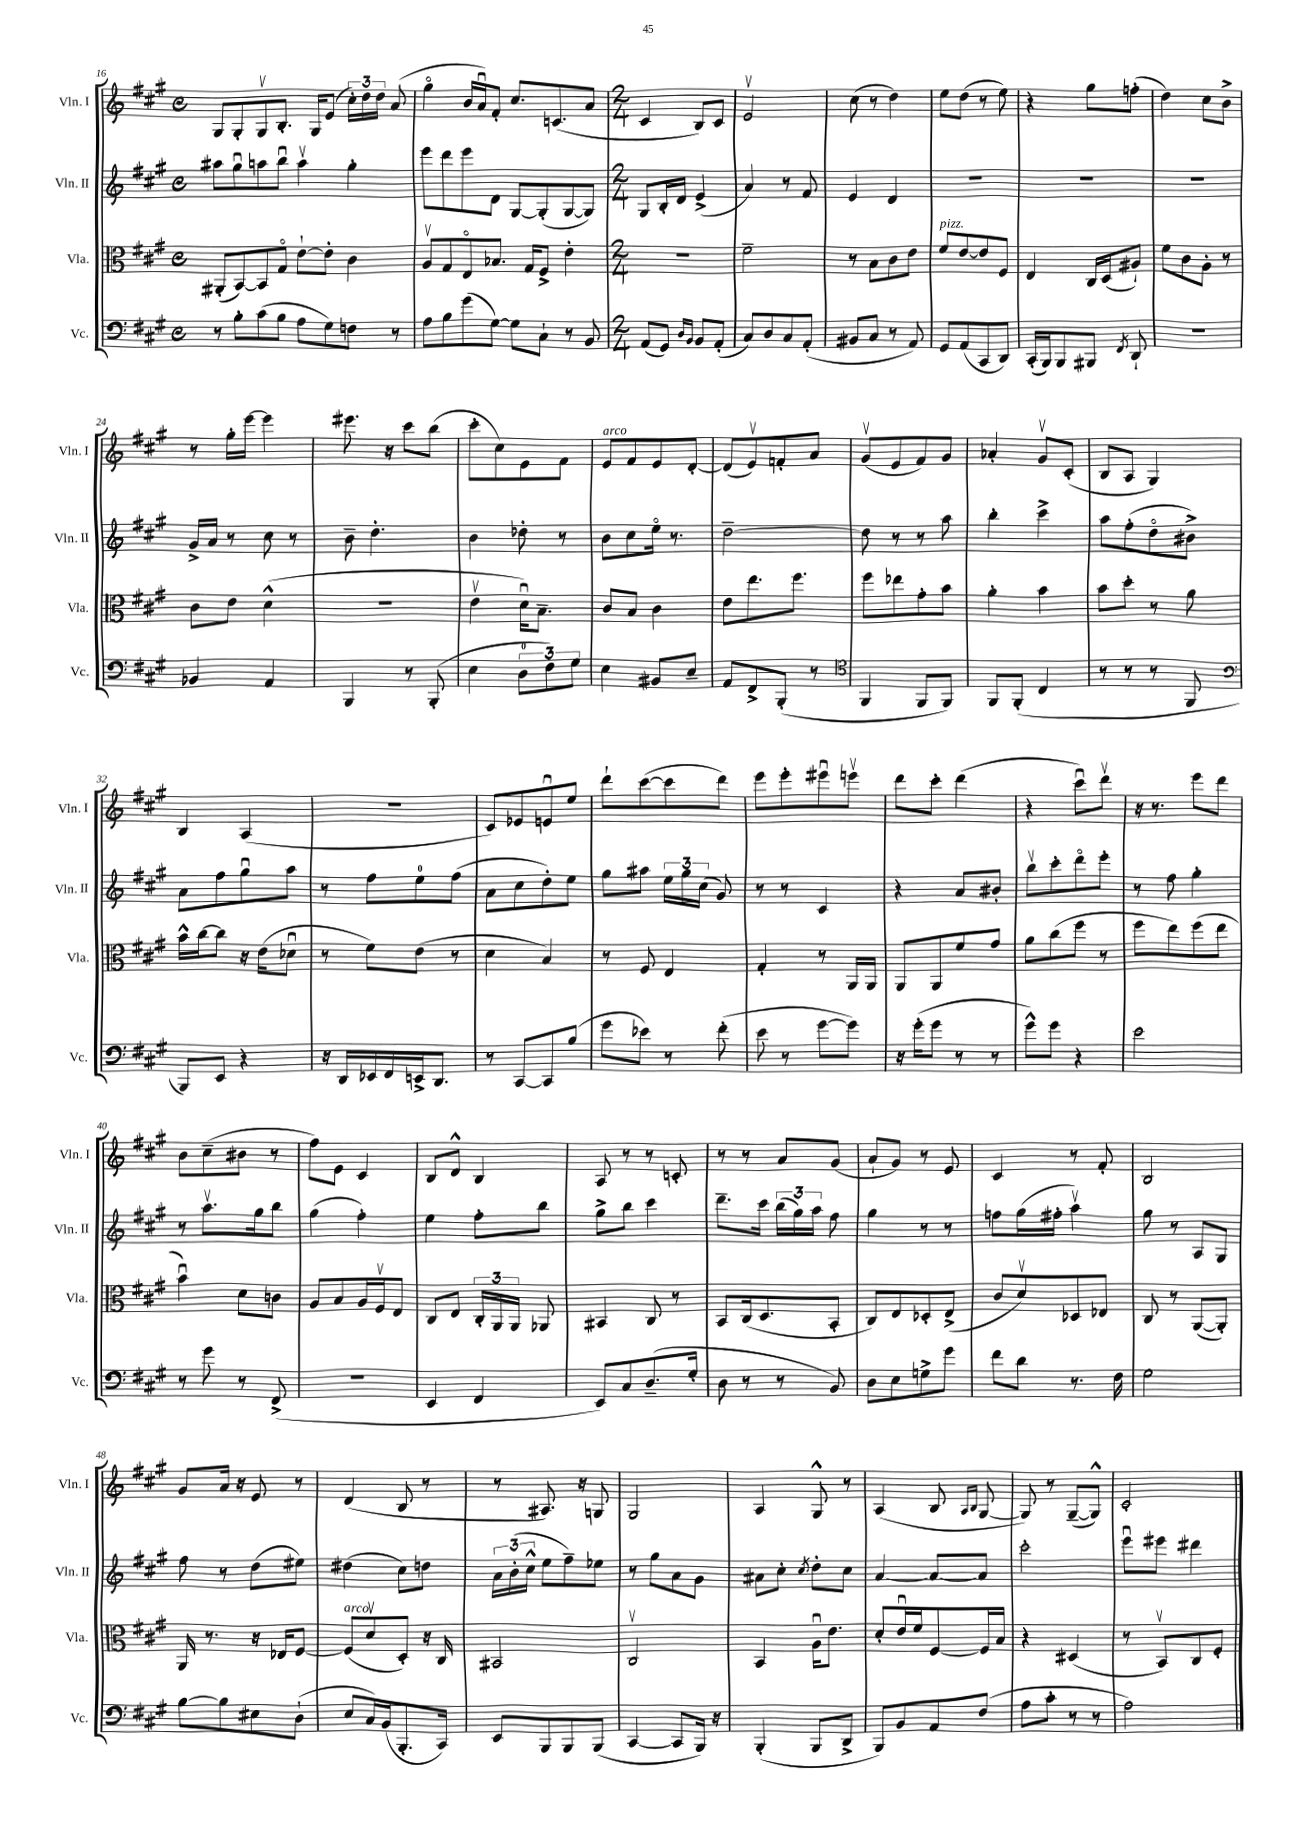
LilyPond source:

<<
\new StaffGroup <<
\new Staff = "s0" \with { instrumentName = "Vln. I" shortInstrumentName = "Vln. I" } {
    \clef treble \key a \major \defaultTimeSignature \time 4/4
    \autoBeamOff gis8[ gis8-. gis8\upbow b8.]-. gis16[ e'8]( \tuplet 3/2 { cis''16[-.) d''16 d''16] } a'8( |
    gis''4\flageolet b'16[ a'16\downbow) fis'8]-. cis''8.[ c'8.( a'8] |
    \numericTimeSignature \time 2/4 cis'4 b8[) cis'8] |
    e'2\upbow |
    cis''8( r8 d''4) |
    e''8[ d''8]( r8 e''8) |
    r4 gis''8[ f''8]-.( |
    d''4) cis''8[ b'8]-> |
    r8 gis''16[-. e'''16]~ e'''4 |
    eis'''8. r16 cis'''8[ b''8]( |
    cis'''8[-. cis''8) e'8 fis'8] |
    e'8[^\markup { \italic "arco" } fis'8 e'8 d'8]~-. |
    d'8[( e'8\upbow) f'8-. a'8] |
    gis'8[\upbow( e'8 fis'8) gis'8] |
    aes'4-. gis'8[\upbow cis'8]-.( |
    b8[ a8] gis4) |
    b4 a4( |
    R2 |
    cis'8[) ees'8 e'8\downbow e''8] |
    d'''8[-! cis'''8~( cis'''8 d'''8]) |
    e'''8[ e'''8-. eis'''8\downbow e'''8]\upbow |
    d'''8[ cis'''8]-. d'''4( |
    r4 cis'''8[\downbow) d'''8]\upbow |
    r16 r8. e'''8[ d'''8] |
    b'8[ cis''8--( bis'8] r8 |
    fis''8[) e'8] cis'4 |
    b8[ d'8]-^ b4 |
    a8 r8 r8 c'8-. |
    r8 r8 a'8[ gis'8]( |
    a'8[-! gis'8]) r8 e'8 |
    cis'4 r8 fis'8-. |
    b2 |
    gis'8[ a'16] r16 e'8 r8 |
    d'4( b8 r8 |
    r8 ais8.) r16 g8 |
    gis2 |
    a4 gis8-^ r8 |
    a4( b8 \grace { a16[ b16] } gis8~ |
    gis8) r8 gis8[~--( gis8]-^) |
    cis'2-. \bar "|." |
}
\new Staff = "s1" \with { instrumentName = "Vln. II" shortInstrumentName = "Vln. II" } {
    \clef treble \key a \major \defaultTimeSignature \time 4/4
    \autoBeamOff ais''8[ gis''8\downbow a''8 b''8]\downbow a''4\upbow gis''4-. |
    e'''8[ d'''8 e'''8 d'8] gis8[~ gis8-.( gis8~ gis8]) |
    \numericTimeSignature \time 2/4 gis8[ b16-. d'16] e'4->( |
    a'4) r8 fis'8 |
    e'4 d'4 |
    R2 |
    R2 |
    R2 |
    gis'16[-> a'16] r8 cis''8 r8 |
    b'8-- d''4.-. |
    b'4 des''8-. r8 |
    b'8[ cis''8 e''16]\flageolet r8. |
    d''2~-- |
    d''8 r8 r8 a''8 |
    b''4-. cis'''4-> |
    a''8[ fis''8-.( d''8\flageolet bis'8]->) |
    a'8[ fis''8 gis''8\downbow a''8] |
    r8 fis''8[ e''8-0 fis''8]( |
    a'8[ cis''8 d''8-.) e''8] |
    gis''8[ ais''8] \tuplet 3/2 { e''16[ gis''16 cis''16]( } gis'8) |
    r8 r8 cis'4 |
    r4 a'8[ bis'8]-. |
    b''8[\upbow cis'''8-. d'''8\flageolet e'''8]-. |
    r8 fis''8 gis''4-. |
    r8 a''8.[\upbow gis''16 b''8] |
    gis''4( fis''4-.) |
    e''4 fis''8[-. b''8] |
    gis''8[-> b''8] cis'''4 |
    d'''8.[-- cis'''16] \tuplet 3/2 { b''16[( gis''16) a''16] } fis''8 |
    gis''4 r8 r8 |
    f''8[ gis''16( fis''16]-. a''4\upbow) |
    gis''8 r8 a8[ gis8] |
    fis''8 r8 d''8[( eis''8]) |
    dis''4( cis''8[) d''8] |
    \tuplet 3/2 { a'16[ b'16-.( cis''16]-^ } e''8[ fis''8--) ees''8] |
    r8 gis''8[ a'8 gis'8] |
    ais'8[ cis''8]-. \acciaccatura { cis''8 } d''8[-. cis''8] |
    a'4~ a'8[~ a'8] |
    cis'''2-. |
    e'''8[\downbow eis'''8] dis'''4 \bar "|." |
}
\new Staff = "s2" \with { instrumentName = "Vla." shortInstrumentName = "Vla." } {
    \clef alto \key a \major \defaultTimeSignature \time 4/4
    \autoBeamOff ais,8[-.( b,8~) b,8 gis8]\flageolet e'8[~-! e'8]-. cis'4 |
    a8[\upbow gis8 e8\flageolet bes8.] gis16[ fis8]-> e'4-. |
    \numericTimeSignature \time 2/4 r2 |
    fis'2-- |
    r8 b8[ cis'8 e'8] |
    fis'8[^\markup { \italic "pizz." } e'8~ e'8 fis8] |
    e4 cis16[ d16( ais8]-!) |
    fis'8[ cis'8 a8]-. r8 |
    cis'8[ e'8] d'4-^( |
    R2 |
    e'4\upbow d'16[\downbow) b8.]-- |
    cis'8[ b8] cis'4 |
    e'8[ e''8. fis''8.] |
    fis''8[ ees''8 gis'8-. b'8] |
    a'4-. b'4 |
    b'8[ d''8]-. r8 a'8 |
    b'16[-^ cis''16~ cis''8] r16 e'16[( des'8]\downbow |
    r8 fis'8[) e'8]( r8 |
    d'4 b4) |
    r8 fis8 e4 |
    gis4-. r8 a,16[ a,16] |
    a,8[ a,8 fis'8 gis'8] |
    a'8[ cis''8( fis''8] r8 |
    fis''8[ e''8) fis''8( e''8] |
    b'4\downbow) d'8[ c'8] |
    a8[ b8 a16 fis16\upbow e8] |
    cis8[ e8] \tuplet 3/2 { cis16[-. a,16 a,16] } aes,8 |
    bis,4 cis8 r8 |
    b,8[ cis16( d8. b,8]-. |
    cis8[) e8 des8-. e8]->( |
    cis'8[ d'8\upbow) des8 ees8] |
    cis8 r8 a,8[~( a,8]-.) |
    a,16 r8. r16 ees16[ fis8]~ |
    fis8[^\markup { \italic "arco" }( d'8\upbow d8]-.) r16 cis16 |
    bis,2 |
    cis2\upbow |
    b,4 a16[\downbow e'8.] |
    d'8[-. e'16\downbow fis'16 fis8~ fis16 b16] |
    r4 dis4( |
    r8 b,8[\upbow) cis8 fis8]-. \bar "|." |
}
\new Staff = "s3" \with { instrumentName = "Vc." shortInstrumentName = "Vc." } {
    \clef bass \key a \major \defaultTimeSignature \time 4/4
    \autoBeamOff r8 b8[-. cis'8( b8] a8[ gis8) f8] r8 |
    a8[ b8 gis'8( gis8]~) gis8[ cis8]-! r8 b,8 |
    \numericTimeSignature \time 2/4 a,8[( gis,8]) \grace { d16[ b,16] } b,8[ a,8]-.( |
    cis8[) d8 cis8 a,8]-.( |
    bis,8[ cis8] r8 a,8) |
    gis,8[ a,8( cis,8 d,8]) |
    cis,16[-.( b,,16) b,,8 bis,,8] \acciaccatura { fis,8 } d,8-! |
    r2 |
    bes,4 a,4 |
    b,,4 r8 b,,8-.( |
    e4 \tuplet 3/2 { d8[-0 fis8) gis8] } |
    e4 bis,8[ e8]-- |
    a,8[ fis,8-> b,,8]-.( r8 |
    \clef tenor fis,4 fis,8[ fis,8]) |
    fis,8[ fis,8]-.( cis4 |
    r8 r8 r8 fis,8 |
    \clef bass b,,8[) e,8] r4 |
    r16 d,16[ ees,16 fis,16 e,16-> d,8.] |
    r8 cis,8[~ cis,8 b8]( |
    gis'8[ ees'8]) r8 fis'8-.( |
    e'8 r8 gis'8[~ gis'8]) |
    r16 gis'16[-.( gis'8] r8 r8 |
    gis'8[-^) gis'8] r4 |
    e'2 |
    r8 gis'8 r8 fis,8->( |
    R2 |
    e,4 fis,4 |
    e,8[) cis8 d8.--( gis16]-. |
    d8 r8 r8 b,8) |
    d8[ e8 g8-> gis'8] |
    fis'8[ d'8] r8. fis16 |
    gis2 |
    b8[~ b8 eis8 d8]-!( |
    e8[ cis16) b,16( b,,8.-. cis,16]) |
    e,8[ b,,8 b,,8 b,,8]( |
    cis,4~ cis,8[ b,,16]) r16 |
    b,,4-.( b,,8[ d,8]-> |
    b,,8[) b,8 a,8 fis8]( |
    a8[ cis'8]-. r8 r8 |
    a2) \bar "|." |
}
>>
>>
\layout { \context { \Score currentBarNumber = #16 } }
